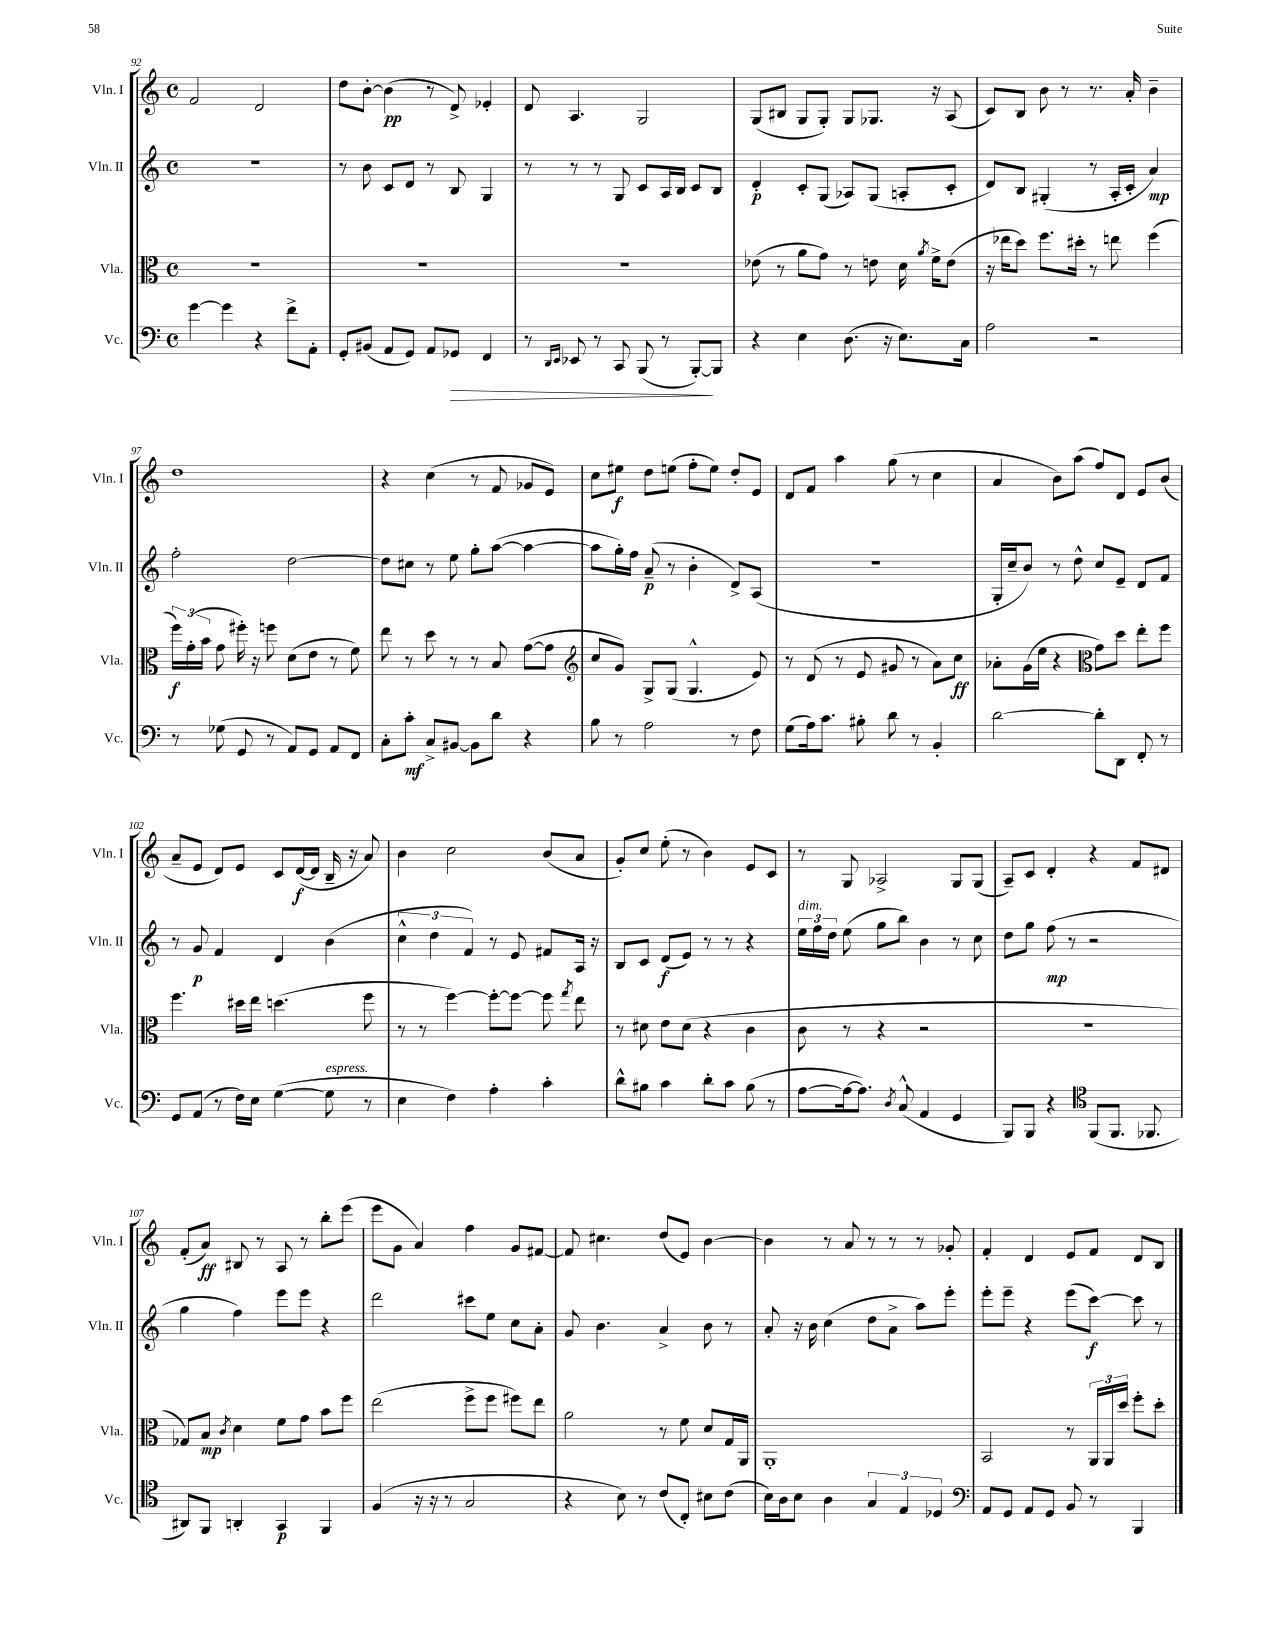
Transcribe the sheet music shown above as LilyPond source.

<<
\new StaffGroup <<
\new Staff = "s0" \with { instrumentName = "Vln. I" shortInstrumentName = "Vln. I" } {
    \clef treble \key c \major \defaultTimeSignature \time 4/4
    \autoBeamOff f'2 d'2 |
    d''8[ b'8]~-. b'4\pp( r8 d'8->) ees'4-. |
    d'8 a4. g2 |
    g8[( bis8] g8[ g8]-.) g8[ ges8.] r16 a8( |
    c'8[) b8] b'8 r8 r8. a'16-. b'4-- |
    d''1 |
    r4 c''4( r8 f'8 ges'8[ e'8]) |
    c''8[ eis''8]\f d''8[ e''8]( f''8[-. e''8]) d''8[-. e'8] |
    d'8[ f'8] a''4 g''8( r8 c''4 |
    a'4 b'8[) a''8]( f''8[) d'8] e'8[ b'8]( |
    a'8[-- e'8] d'8[) e'8] c'8[ d'16~\f( d'16] b16-- r16 a'8) |
    b'4 c''2 b'8[( a'8] |
    g'8[-.) c''8] e''8-.( r8 b'4) e'8[ c'8] |
    r8 g8 aes2-> g8[ g8]( |
    a8[--) c'8] d'4-. r4 f'8[ dis'8] |
    f'8[-.( a'8]\ff) bis8 r8 a8 r8 b''8[-. e'''8]( |
    e'''8[ g'8] a'4) f''4 g'8[ fis'8]~ |
    fis'8 cis''4. d''8[( e'8]) b'4~ |
    b'4 r8 a'8 r8 r8 r8 ges'8-. |
    f'4-. d'4 e'8[ f'8] d'8[ b8] \bar "|." |
}
\new Staff = "s1" \with { instrumentName = "Vln. II" shortInstrumentName = "Vln. II" } {
    \clef treble \key c \major \defaultTimeSignature \time 4/4
    \autoBeamOff R1 |
    r8 b'8 c'8[ d'8] r8 b8 g4 |
    r8 r8 r8 g8 c'8[ a16 b16] c'8[ b8] |
    d'4-.\p c'8[-. g8]( aes8[) g8]( a8[-. c'8]-. |
    d'8[) b8] gis4-.( r8 a16[-. c'16]-. a'4\mp) |
    f''2-. d''2~ |
    d''8[ cis''8] r8 e''8 g''8[-. a''8]~( a''4~ |
    a''8[ g''16-.) f''16] a'8--\p( r8 b'4-. d'8[->) a8]( |
    R1 |
    g16[-. c''16-- b'8]) r8 d''8-^ c''8[ e'8]-- d'8[ f'8] |
    r8 g'8\p f'4 d'4 b'4( |
    \tuplet 3/2 { c''4-^ d''4 f'4) } r8 e'8 fis'8[ a16] r16 |
    b8[ c'8] d'8[\f( e'8]) r8 r8 r4 |
    \tuplet 3/2 { e''16[^\markup { \italic "dim." } f''16 d''16] } e''8( g''8[ b''8]) b'4 r8 c''8 |
    d''8[ g''8] f''8\mp( r8 r2 |
    g''4 f''4) e'''8[ e'''8] r4 |
    d'''2 cis'''8[ e''8] c''8[ a'8]-. |
    g'8 b'4. a'4-> b'8 r8 |
    a'8-. r16 b'16 c''4( d''8[ a'8]-> a''8[) e'''8]-. |
    e'''8[-. e'''8]-- r4 e'''8[( c'''8]~\f) c'''8 r8 \bar "|." |
}
\new Staff = "s2" \with { instrumentName = "Vla." shortInstrumentName = "Vla." } {
    \clef alto \key c \major \defaultTimeSignature \time 4/4
    \autoBeamOff R1 |
    R1 |
    R1 |
    ees'8( r8 a'8[ g'8]) r8 e'8 d'16 \acciaccatura { a'8 } f'16[-> e'8]( |
    r16 ees''16[ d''8]) f''8.[ dis''16]-. r8 e''8 f''4( |
    \tuplet 3/2 { f''16[\f) g'16-.( b'16] } g'8 fis''16-.) r16 f''8 d'8[( e'8] r8 f'8) |
    e''8 r8 d''8 r8 r8 b8 g'8[~( g'8] |
    \clef treble c''8[ g'8]) g8[-> g8]( g4.-^ e'8) |
    r8 d'8( r8 e'8 gis'8 r8 a'8[) c''8]\ff |
    aes'8[-. g'16( e''16] r4 \clef alto g'8[) d''8] e''8[-. f''8] |
    f''4. dis''16[ e''16] d''4.( f''8 |
    r8 r8 f''4~) f''8[~-. f''8]~ f''8 \acciaccatura { g''8 } e''8 |
    r8 dis'8 e'8[ dis'8]( r4 c'4 |
    c'8 r8 r4 r2 |
    R1 |
    ges8[) b8]\mp \acciaccatura { c'8 } d'4 f'8[ g'8] b'8[ f''8] |
    e''2( f''8[-> f''8] fis''8[) e''8] |
    a'2 r8 f'8 d'8[ g16 a,16] |
    a,1-. |
    b,2 r8 \tuplet 3/2 { a,16[ a,16 d''16] } f''8[-. d''8]-. \bar "|." |
}
\new Staff = "s3" \with { instrumentName = "Vc." shortInstrumentName = "Vc." } {
    \clef bass \key c \major \defaultTimeSignature \time 4/4
    \autoBeamOff g'4~ g'4 r4 f'8[-> a,8]-. |
    g,8[-. bis,8]( a,8[ g,8]) a,8[ ges,8]\> f,4 |
    r8 \grace { d,16[ e,16] } ees,8 r8 c,8 b,,8( r8 b,,8[~-.\!) b,,8] |
    r4 e4 d8.( r16 e8.[) c16] |
    a2 r2 |
    r8 ges8( g,8 r8 a,8[) g,8] a,8[ f,8] |
    c8[-. c'8]-.\mf c8[-> bis,8]~ bis,8[ d'8] r4 |
    b8 r8 a2 r8 f8 |
    g8[( a16) c'8.] bis8-. d'8 r8 b,4-. |
    d'2~ d'8[-. d,8] f,8-. r8 |
    g,8[ a,8]( r8 f16[) e16] g4~( g8^\markup { \italic "espress." } r8 |
    e4 f4) a4-. c'4-. |
    d'8[-^ bis8] c'4 d'8[-. c'8] bis8( r8 |
    a8[~ a16~ a8.]) \acciaccatura { d8 } c8-^( a,4 g,4 |
    b,,8[) b,,8] r4 \clef tenor f,8[( f,8.] fes,8. |
    ais,8[) f,8] a,4-. g,4\p f,4 |
    f4( r16 r16 r8 g2 |
    r4 b8) r8 c'8[( c8]-.) bis8[ c'8]( |
    b16[) a16 b8] a4 \tuplet 3/2 { g4 e4 des4 } |
    \clef bass a,8[ g,8] a,8[ g,8] b,8 r8 b,,4 \bar "|." |
}
>>
>>
\layout { \context { \Score currentBarNumber = #92 } }
